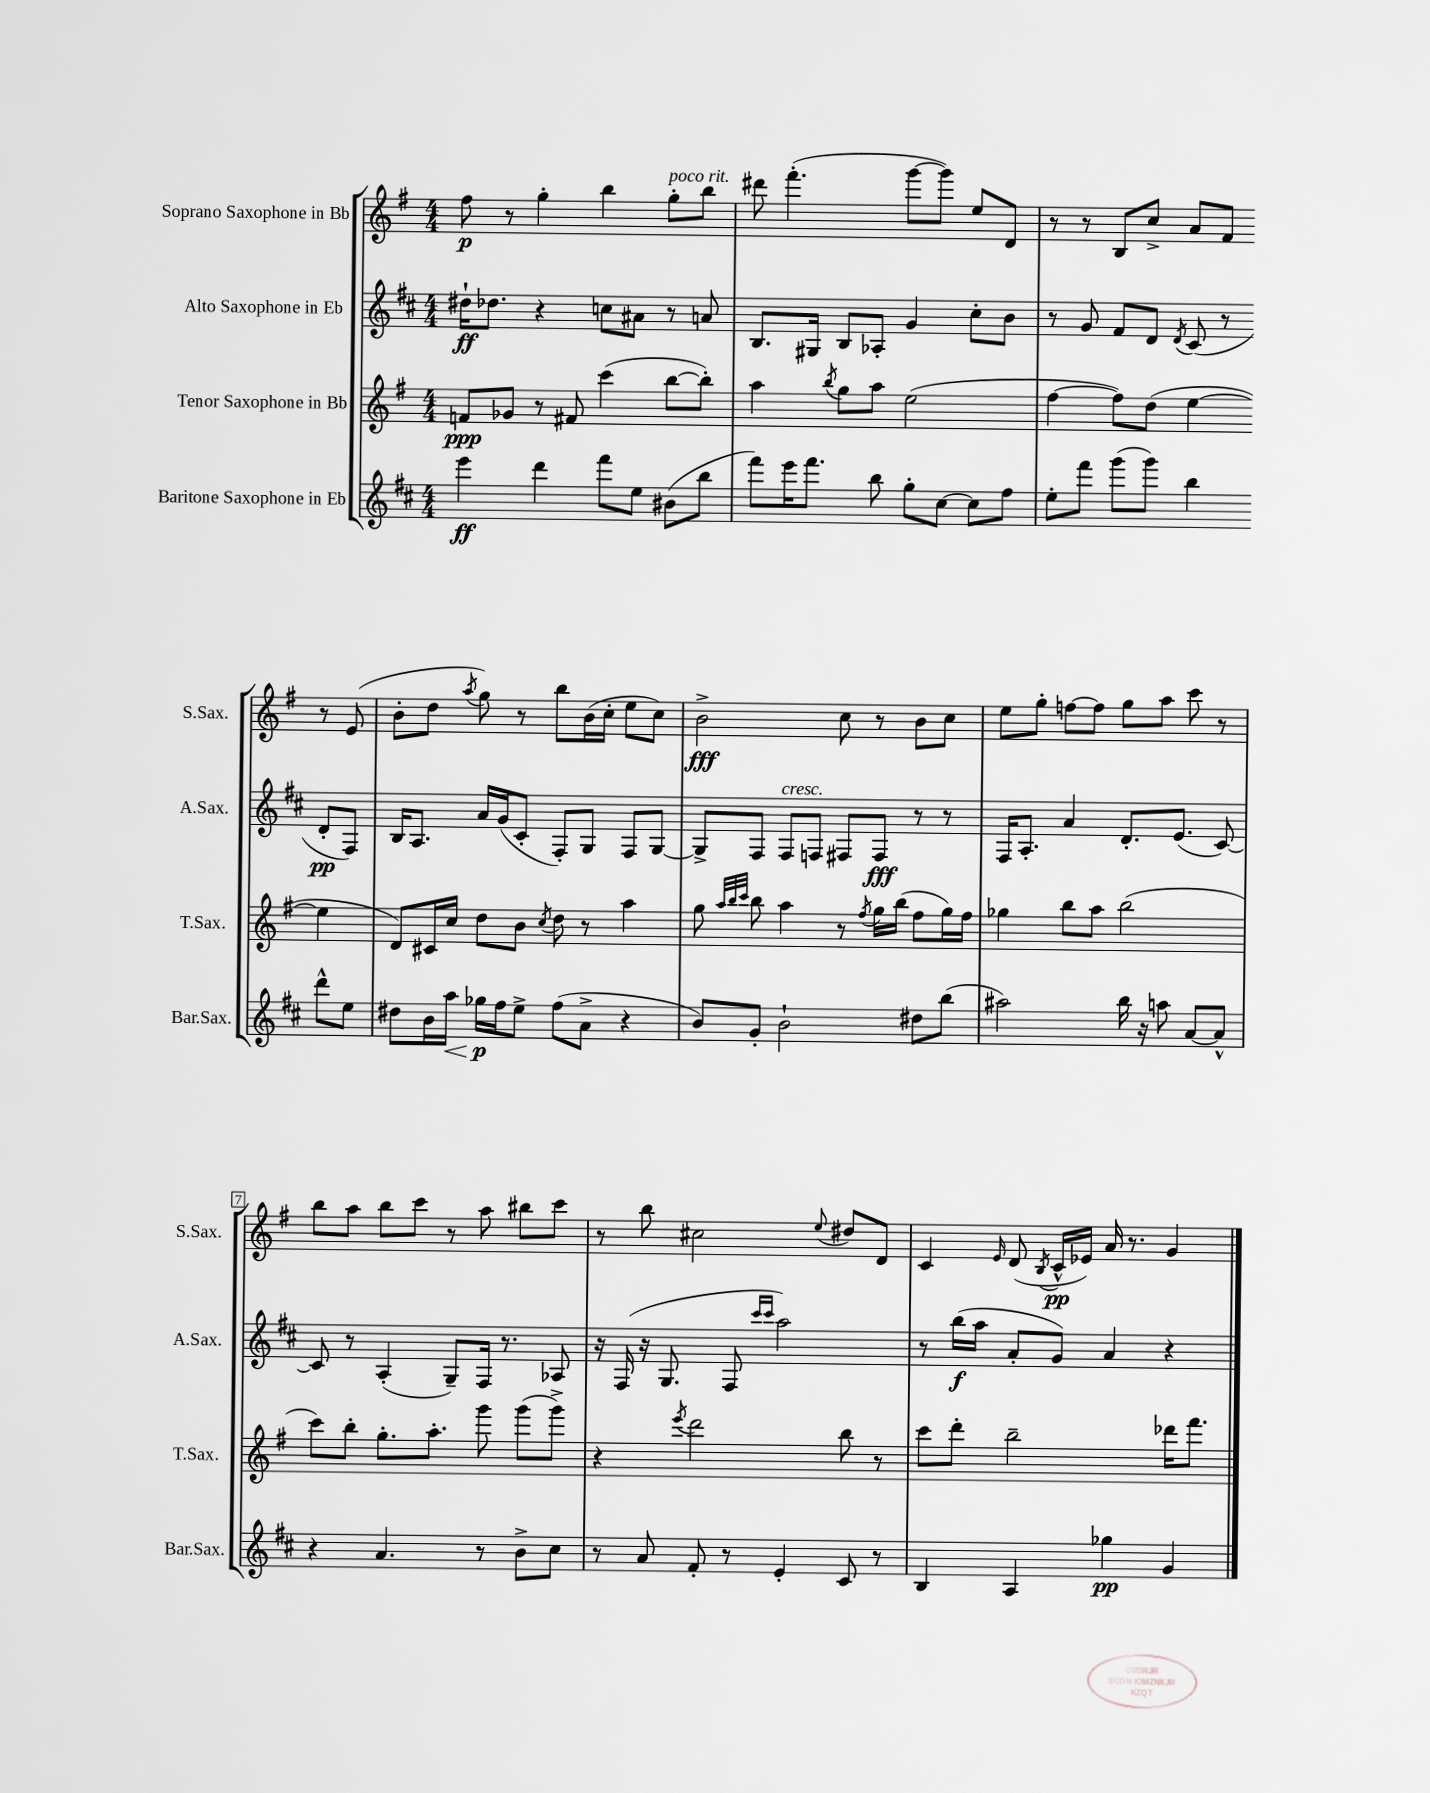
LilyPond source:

<<
\new StaffGroup <<
\new Staff = "s0" \with { instrumentName = "Soprano Saxophone in Bb" shortInstrumentName = "S.Sax." } {
    \clef treble \key g \major \numericTimeSignature \time 4/4
    \autoBeamOff fis''8\p r8 g''4-. b''4 g''8[-.^\markup { \italic "poco rit." } b''8] |
    dis'''8 fis'''4.-.( g'''8[~ g'''8]) e''8[ d'8] |
    r8 r8 b8[ c''8]-> a'8[ fis'8] r8 e'8( |
    b'8[-. d''8] \acciaccatura { a''8 } g''8) r8 b''8[ b'16( c''16]-. e''8[ c''8]) |
    b'2->\fff c''8 r8 b'8[ c''8] |
    e''8[ g''8]-. f''8[~ f''8] g''8[ a''8] c'''8 r8 |
    b''8[ a''8] b''8[ c'''8] r8 a''8 bis''8[ c'''8] |
    r8 b''8 cis''2 \appoggiatura { e''8 } dis''8[ d'8] |
    c'4 \grace { e'16 } d'8( \acciaccatura { b8 } c'16[-^\pp ees'16]) a'16 r8. g'4 \bar "|." |
}
\new Staff = "s1" \with { instrumentName = "Alto Saxophone in Eb" shortInstrumentName = "A.Sax." } {
    \clef treble \key d \major \numericTimeSignature \time 4/4
    \autoBeamOff dis''16[-!\ff des''8.] r4 c''8[ ais'8] r8 a'8 |
    b8.[ gis16] b8[ aes8]-. g'4 cis''8[-. b'8] |
    r8 g'8 fis'8[ d'8] \acciaccatura { d'8 } cis'8( r8 d'8[-.\pp fis8]) |
    b16[ a8.] a'16[ g'16( cis'8]-. fis8[-.) g8] fis8[ g8]~ |
    g8[-> fis8] fis8[^\markup { \italic "cresc." } f8] fis8[ fis8]\fff r8 r8 |
    fis16[ a8.]-. a'4 d'8.[-. e'8.]( cis'8~) |
    cis'8 r8 a4-.( g8[--) fis16] r8. aes8 |
    r16 fis16( r16 g8. fis8 \grace { cis'''16[ cis'''16] } a''2) |
    r8 b''16[\f( a''16] a'8[-. g'8]) a'4 r4 \bar "|." |
}
\new Staff = "s2" \with { instrumentName = "Tenor Saxophone in Bb" shortInstrumentName = "T.Sax." } {
    \clef treble \key g \major \numericTimeSignature \time 4/4
    \autoBeamOff f'8[\ppp ges'8] r8 fis'8 c'''4( b''8[~ b''8]-.) |
    a''4 \acciaccatura { b''8 } g''8[ a''8] e''2( |
    fis''4~ fis''8[) d''8]( e''4~ e''4 |
    d'8[) cis'16 c''16] d''8[ b'8] \acciaccatura { c''8 } d''8 r8 a''4 |
    g''8 \grace { a''32[ b''32 c'''32] } b''8 a''4 r8 \acciaccatura { fis''8 } g''16[ b''16]( fis''8[ g''16) fis''16] |
    ges''4 b''8[ a''8] b''2( |
    c'''8[) b''8]-. g''8.[-. a''8.]-. g'''8 g'''8[( g'''8]->) |
    r4 \acciaccatura { e'''8 } d'''2 b''8 r8 |
    c'''8[ d'''8]-. b''2-- des'''16[ fis'''8.] \bar "|." |
}
\new Staff = "s3" \with { instrumentName = "Baritone Saxophone in Eb" shortInstrumentName = "Bar.Sax." } {
    \clef treble \key d \major \numericTimeSignature \time 4/4
    \autoBeamOff e'''4\ff d'''4 fis'''8[ e''8] bis'8[( b''8] |
    fis'''8[) e'''16 fis'''8.] b''8 g''8[-. cis''8]~ cis''8[ fis''8] |
    e''8[-. fis'''8] g'''8[( g'''8]) b''4 d'''8[-^ e''8] |
    dis''8[ b'16 a''16]\< ges''16[\p\! fis''16 e''8]-> fis''8[( a'8]-> r4 |
    b'8[) g'8]-. b'2-! dis''8[ b''8]( |
    ais''2) b''16 r16 a''8 a'8[~ a'8]-^ |
    r4 a'4. r8 b'8[-> cis''8] |
    r8 a'8 fis'8-. r8 e'4-. cis'8 r8 |
    b4 a4 ges''4\pp g'4 \bar "|." |
}
>>
>>
\layout { \context { \Score \override BarNumber.stencil = #(make-stencil-boxer 0.1 0.3 ly:text-interface::print) } }
